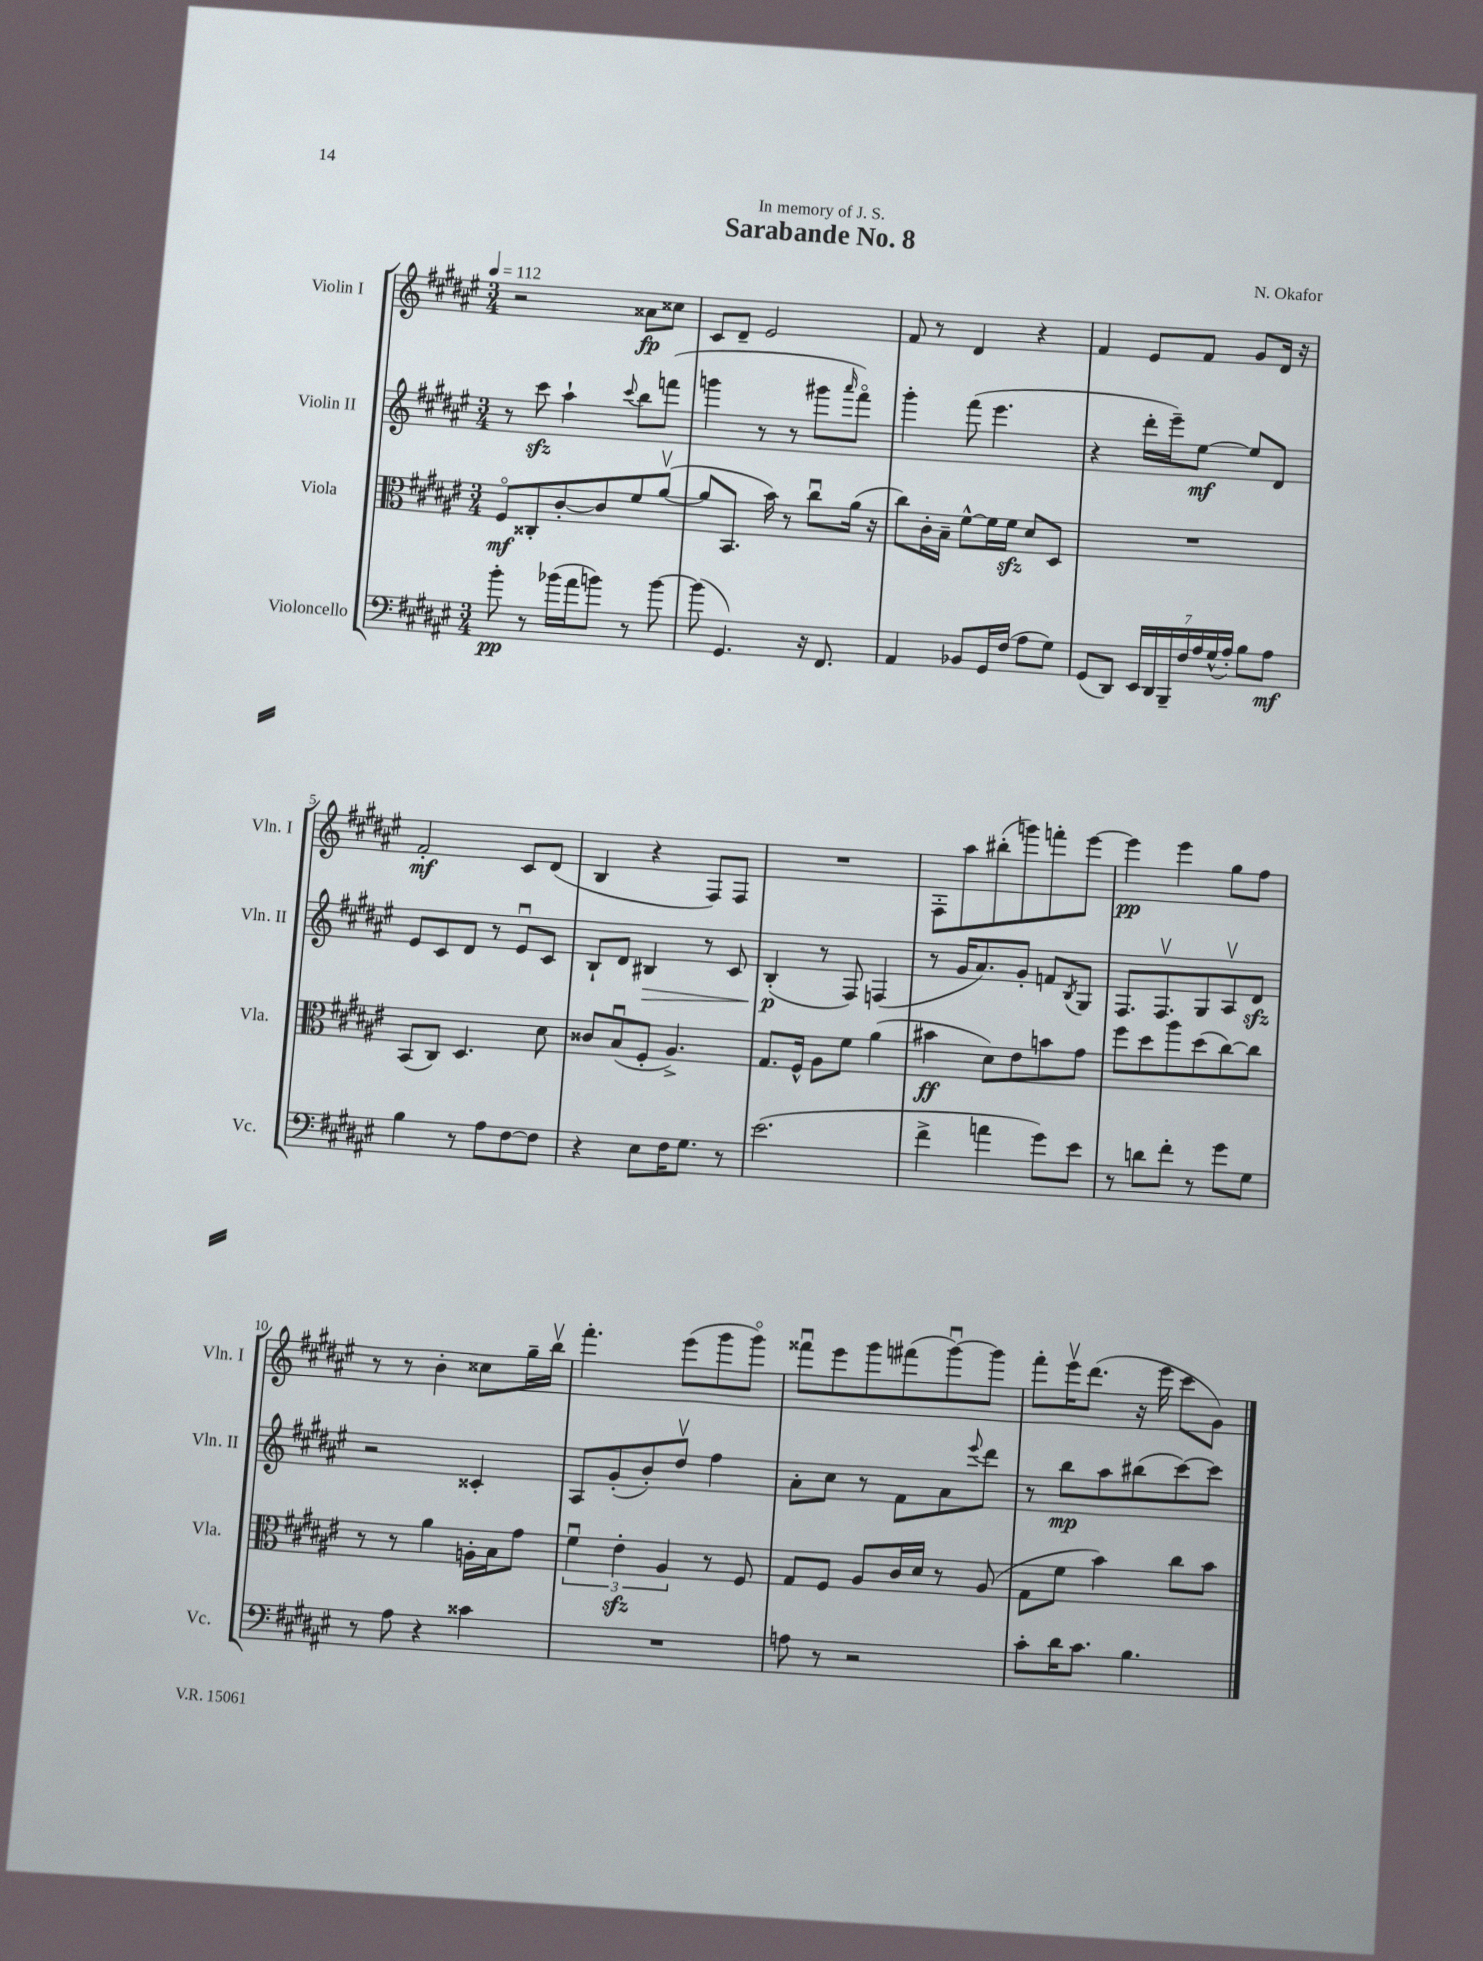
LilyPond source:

\header { title = "Sarabande No. 8" composer = "N. Okafor" dedication = "In memory of J. S." }
<<
\new StaffGroup <<
\new Staff = "s0" \with { instrumentName = "Violin I" shortInstrumentName = "Vln. I" } {
    \clef treble \key fis \major \numericTimeSignature \time 3/4 \tempo 4 = 112
    r2 aisis'8\fp cisis''8 |
    cis'8 dis'8-- eis'2 |
    fis'8 r8 dis'4 r4 |
    fis'4 eis'8 fis'8 gis'8 dis'16 r16 |
    fis'2-.\mf cis'8 dis'8( |
    b4 r4 fis8) fis8 |
    R2. |
    fis8-. ais''8 bis''8-.( g'''8) f'''8-. eis'''8~ |
    eis'''4\pp eis'''4 gis''8 fis''8 |
    r8 r8 b'4-. cisis''8 gis''16-- b''16\upbow |
    fis'''4.-. eis'''8( gis'''8 gis'''8\flageolet) |
    fisis'''8\downbow eis'''8 gis'''8 fis'''8( gis'''8~\downbow) gis'''8 |
    fis'''8-. eis'''16\upbow dis'''8.( r16 eis'''16 cis'''8 gis'8) \bar "|." |
}
\new Staff = "s1" \with { instrumentName = "Violin II" shortInstrumentName = "Vln. II" } {
    \clef treble \key fis \major \numericTimeSignature \time 3/4
    r8 cis'''8\sfz ais''4-! \appoggiatura { cis'''8 } b''8 f'''8( |
    g'''4 r8 r8 gis'''8 \grace { ais'''16 } fis'''8\flageolet) |
    gis'''4-. fis'''8( eis'''4. |
    r4 dis'''16-. eis'''16--) eis''8~\mf eis''8 dis'8 |
    eis'8 cis'8 dis'8 r8 eis'8\downbow cis'8 |
    b8-! dis'8 bis4\> r8 cis'8 |
    b4-.\p\!( r8 fis8) f4( |
    r8 gis'16 ais'8.) gis'8-. f'8 \acciaccatura { b8 } gis8 |
    fis8. fis8.\upbow gis8 ais8\upbow dis'8\sfz |
    r2 cisis'4-. |
    ais8 gis'8-.( b'8-.) dis''8\upbow fis''4 |
    ais'8-. cis''8 r8 fis'8 ais'8 \appoggiatura { eis'''8 } dis'''8 |
    r8 b''8\mp ais''8 bis''8( cis'''8~) cis'''8 \bar "|." |
}
\new Staff = "s2" \with { instrumentName = "Viola" shortInstrumentName = "Vla." } {
    \clef alto \key fis \major \numericTimeSignature \time 3/4
    fis8\flageolet\mf cisis8-. cis'8~-. cis'8 fis'8 ais'8~\upbow( |
    ais'8 b,8. b'16) r8 cis''8\downbow ais'16( r16 |
    cis''8) cis'16-. b16-- fis'8~-^ fis'16 fis'16\sfz dis'8 dis8 |
    R2. |
    b,8( cis8) dis4. dis'8 |
    cisis'8 b8\downbow( fis8-. ais4.->) |
    gis8. fis16-^ ais8 fis'8 ais'4( |
    bis'4\ff dis'8) eis'8 b'8 gis'8 |
    fis''8 dis''8 ais''8 dis''8( cis''8~) cis''8 |
    r8 r8 ais'4 a16-. b16 gis'8 |
    \tuplet 3/2 { fis'4\downbow eis'4-.\sfz ais4 } r8 fis8 |
    gis8 fis8 ais8 cis'16 dis'16 r8 ais8( |
    gis8 fis'8 b'4) cis''8 b'8 \bar "|." |
}
\new Staff = "s3" \with { instrumentName = "Violoncello" shortInstrumentName = "Vc." } {
    \clef bass \key fis \major \numericTimeSignature \time 3/4
    b'8-.\pp r8 bes'16( ais'16 b'8) r8 b'8~ |
    b'8( gis,4.) r16 fis,8. |
    ais,4 bes,8 gis,16 fis16( ais8 gis8) |
    gis,8( dis,8) \tuplet 7/4 { eis,16 dis,16 b,,16-- fis16 ais16 gis16-^( ais16-.) } b8 ais8\mf |
    b4 r8 ais8 fis8~ fis8 |
    r4 eis8 fis16 gis8. r8 |
    eis'2.( |
    fis'4-> a'4 gis'8) eis'8 |
    r8 d'8 fis'8-. r8 gis'8 gis8 |
    r8 ais8 r4 cisis'4 |
    R2. |
    a8 r8 r2 |
    cis'8-. dis'16 cis'8. b4. \bar "|." |
}
>>
>>
